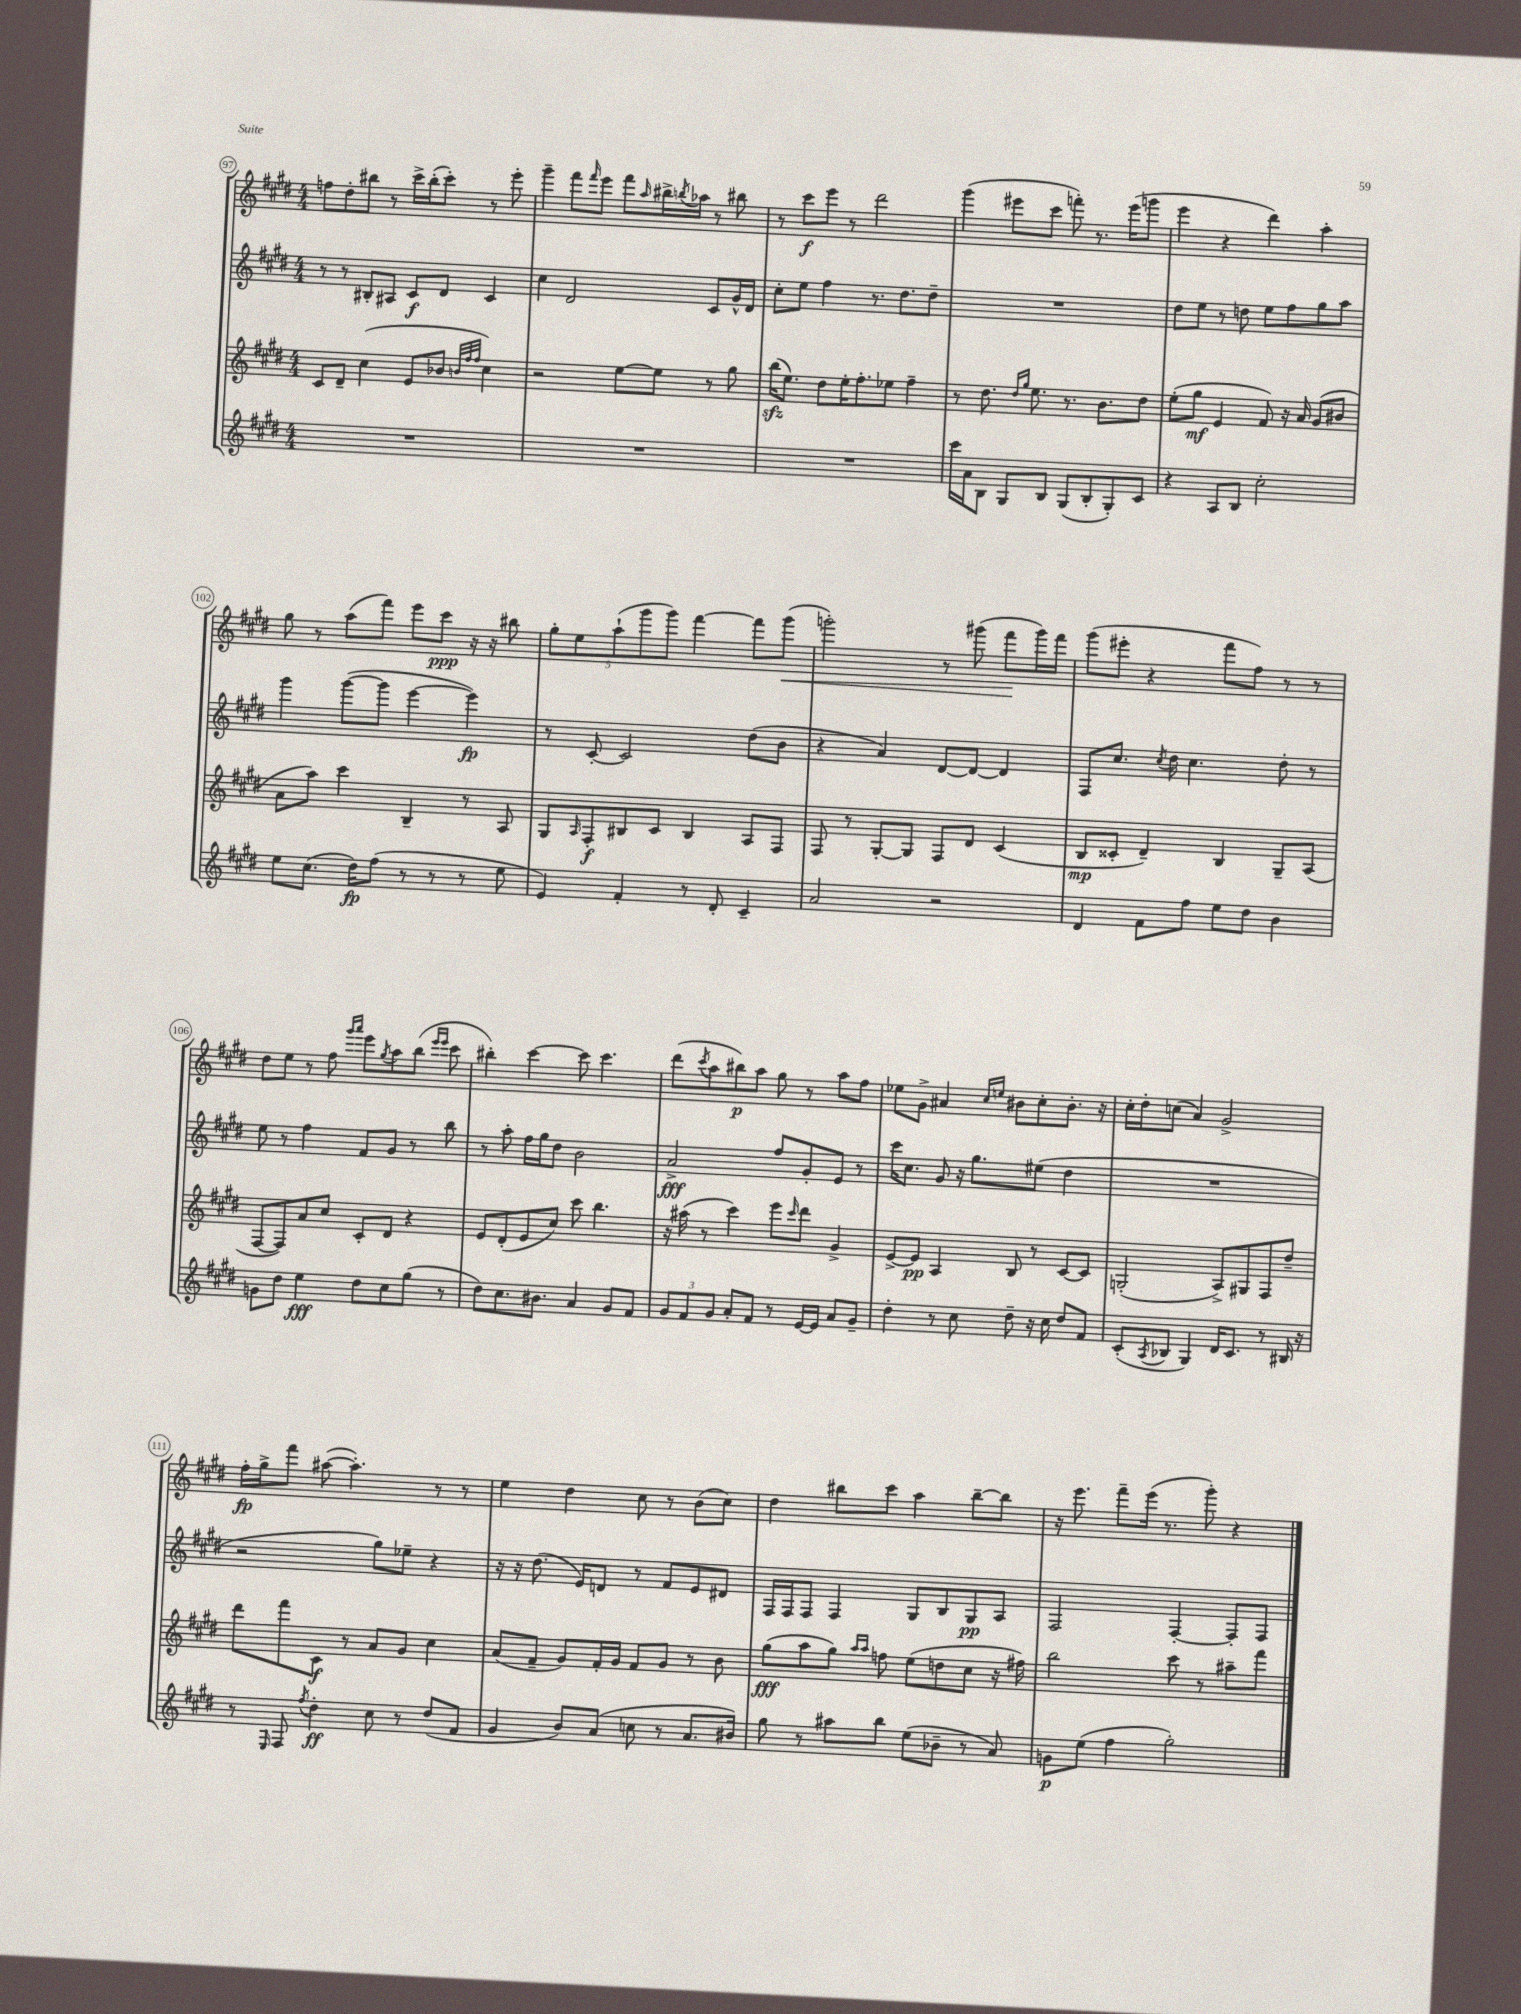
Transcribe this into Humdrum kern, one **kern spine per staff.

**kern	**kern	**kern	**kern
*staff4	*staff3	*staff2	*staff1
*clefG2	*clefG2	*clefG2	*clefG2
*k[f#c#g#d#]	*k[f#c#g#d#]	*k[f#c#g#d#]	*k[f#c#g#d#]
*M4/4	*M4/4	*M4/4	*M4/4
1r	8c#	8r	8ff
.	8d#~	8r	8dd#'
.	(4cc#	8B#'	8bb#
.	.	8A#	8r
.	8e	8c#	16ccc#^
.	.	.	(16bb#'
.	8b-	8d#	8ccc#')
.	32qqb	.	.
.	32qqff#	.	.
.	32qqff#	.	.
.	4cc#)	4c#	8r
.	.	.	8eee'
=	=	=	=
1r	2r	4cc#	4ggg#~
.	.	2d#	8fff#
.	.	.	16qqfff#
.	.	.	8eee
.	[8ee	.	8fff#
.	.	.	16qqaa
.	8ee]	.	16bb#^
.	.	.	8qbb
.	.	.	16aa-
.	8r	8c#	8r
.	8gg#	16g#^^	8bb#
.	.	16d#	.
=	=	=	=
1r	(16bb	8cc#'	8r
.	8.ee)	.	.
.	.	8ee	8ccc#
.	8dd#	4ff#	8eee
.	16ee'	.	8r
.	8.ff#'	.	.
.	.	8.r	2ddd#
.	8ee-	.	.
.	.	8.dd#	.
.	4ff#~	.	.
.	.	8dd#~	.
=	=	=	=
16ccc#	8r	1r	(4ggg#
16a	.	.	.
8B	8.dd#	.	.
8G#	.	.	8eee#
.	16qqdd#	.	.
.	16qqgg#	.	.
.	8.ee	.	.
8B	.	.	8ccc#
(8G#	8.r	.	8fff')
8B'	.	.	8.r
.	8.b	.	.
8G#')	.	.	.
.	.	.	(16eee#
8c#	8dd#	.	8ggg
=	=	=	=
4r	(8ee'	8dd#	4eee
.	8gg#	8ee	.
8A	4e	8r	4r
8B	.	8dd	.
2cc#'	8f#)	8ee	4ddd#)
.	16r	8ff#	.
.	16a	.	.
.	(8g#	8gg#	4aa'
.	8b#	8aa	.
=	=	=	=
8ee	8a	4ggg#	8gg#
(8.cc#	8aa)	.	8r
.	4ccc#	([8ggg#	(8aa
16dd#)	.	.	.
(8ff#	.	8ggg#]	8fff#)
8r	4B~	[4eee	8eee
8r	.	.	8ccc#
8r	8r	4eee])	16r
.	.	.	16r
8ee	8A	.	8bb#
=	=	=	=
4e)	8G#	8r	10gg#'
.	.	.	10ee
.	16qqA	.	.
.	8F#'	[8c#'	.
.	.	.	(10aa`
4f#'	8B#	2c#]	.
.	.	.	10ggg#
.	8c#	.	.
.	.	.	10ggg#)
8r	4B#	.	[4fff#
8d#'	.	.	.
4c#~	8A	(8dd#	8fff#]
.	8F#	8b	(8ggg#
=	=	=	=
2a	8F#	4r	2ggg')
.	8r	.	.
.	[8G#'	4a)	.
.	8G#]	.	.
2r	8F#	[8d#	8r
.	8d#	8d#_	(8ggg#
.	(4c#	4d#]	8fff#
.	.	.	16ggg#)
.	.	.	16fff#
=	=	=	=
4d#	8B	8F#	(8ggg#
.	8c##'	8.cc#	8eee#'
8f#	4d#~)	.	4r
.	.	8qcc#	.
.	.	16dd#	.
8ff#	.	4.cc#	.
8ee	4B	.	8fff#
8dd#	.	.	8ff#)
4b	8G#~	8dd#'	8r
.	(8A	8r	8r
=	=	=	=
8g	[8F#	8ee	8dd#
8dd#	8F#])	8r	8ee
4ee	8a	4ff#	8r
.	8cc#	.	8ff#
.	.	.	16qqggg#
.	.	.	16qqaaa
8dd#	8c#'	8f#	8eee
.	.	.	8qgg#
8cc#	8d#	8g#	8aa
(8gg#	4r	8r	(8bb
.	.	.	16qqeee
.	.	.	16qqeee
8r	.	8bb	8ccc#
=	=	=	=
8dd#)	8e	8r	4bb#')
8.cc#	(8d#'	8aa'	.
.	8e	16ff#	[4ccc#
8.b#	.	16gg#	.
.	8cc#)	8dd#	.
4a	8ccc#	2b	8ccc#]
.	4.bb	.	4.ccc#
8g#	.	.	.
8f#	.	.	.
=	=	=	=
12g#	16r	2a^	(8ddd#
.	(16aa#	.	.
12f#	.	.	.
.	.	.	8qccc#
.	8r	.	8aa
12g#	.	.	.
8a'	4ccc#)	.	8bb#)
8f#	.	.	8aa
8r	8eee	8ff#	8gg#
.	16qqccc#	.	.
[16e	8ddd#	8g#'	8r
16e]	.	.	.
8a	4g#^	8e	8aa
8g#~	.	8r	8ff#
=	=	=	=
4dd#'	[8e^	16ccc#	8ee-
.	.	8.cc#	.
.	8e]	.	8g#^
8r	4A	8g#	4a#
8cc#	.	16r	.
.	.	8.gg#	.
.	.	.	16qqcc#
.	.	.	16qqee
8dd#~	8B	.	8b#
16r	8r	(8ee#	8cc#'
16cc#	.	.	.
8dd#	[8c#	4dd#	8.b#'
8f#	8c#]	.	.
.	.	.	16r
=	=	=	=
(8c#'	(2G'	1r	16cc#'
.	.	.	16dd#'
8qA	.	.	.
8B-	.	.	(8cc
4G#)	.	.	4a)
16d#	8A^)	.	2g#^
8.c#	.	.	.
.	8G#	.	.
8r	8F#	.	.
16B#	8dd#~	.	.
16r	.	.	.
=	=	=	=
8r	8ddd#	2r	16ff#'
.	.	.	16gg#^
16qqE	.	.	.
8F#	8fff#	.	8fff#
8qff#	.	.	.
4dd#'	8c#	.	([8aa#
.	8r	.	4.aa#'])
8cc#	8a	8gg#)	.
8r	8g#	8ee-~	.
(8dd#	4cc#	4r	8r
8f#	.	.	8r
=	=	=	=
4g#	(8a	16r	4ee
.	.	16r	.
.	8f#~	(8.dd#	.
8b)	8g#)	.	4dd#
.	.	16e)	.
(8a	16f#'	8d	.
.	16g#	.	.
8cc	8f#	8r	8cc#
8r	8g#	8f#	8r
8.a	8r	8e	(8b
.	8b	8d#	8cc#)
16b#)	.	.	.
=	=	=	=
8gg#	(8gg#	16F#	4dd#
.	.	16F#	.
8r	8aa	8F#	.
8aa#	8gg#)	4F#	8bb#
.	16qqaa	.	.
.	16qqaa	.	.
8bb	8ff	.	8ccc#
(8ee	(8ee	8G#	4aa
8b-~	8dd	8B	.
8r	8cc#	8G#	[8bb#~
8a)	16r	8A	8bb#]
.	16ff#)	.	.
=	=	=	=
8g	2bb	2F#	16r
.	.	.	8.eee
(8ee	.	.	.
4ff#	.	.	8fff#~
.	.	.	(16eee
.	.	.	8.r
2gg#')	8ccc#	[4F#'	.
.	8r	.	8ggg#')
.	8aa#~	8F#']	4r
.	8fff#	8F#	.
==	==	==	==
*-	*-	*-	*-
